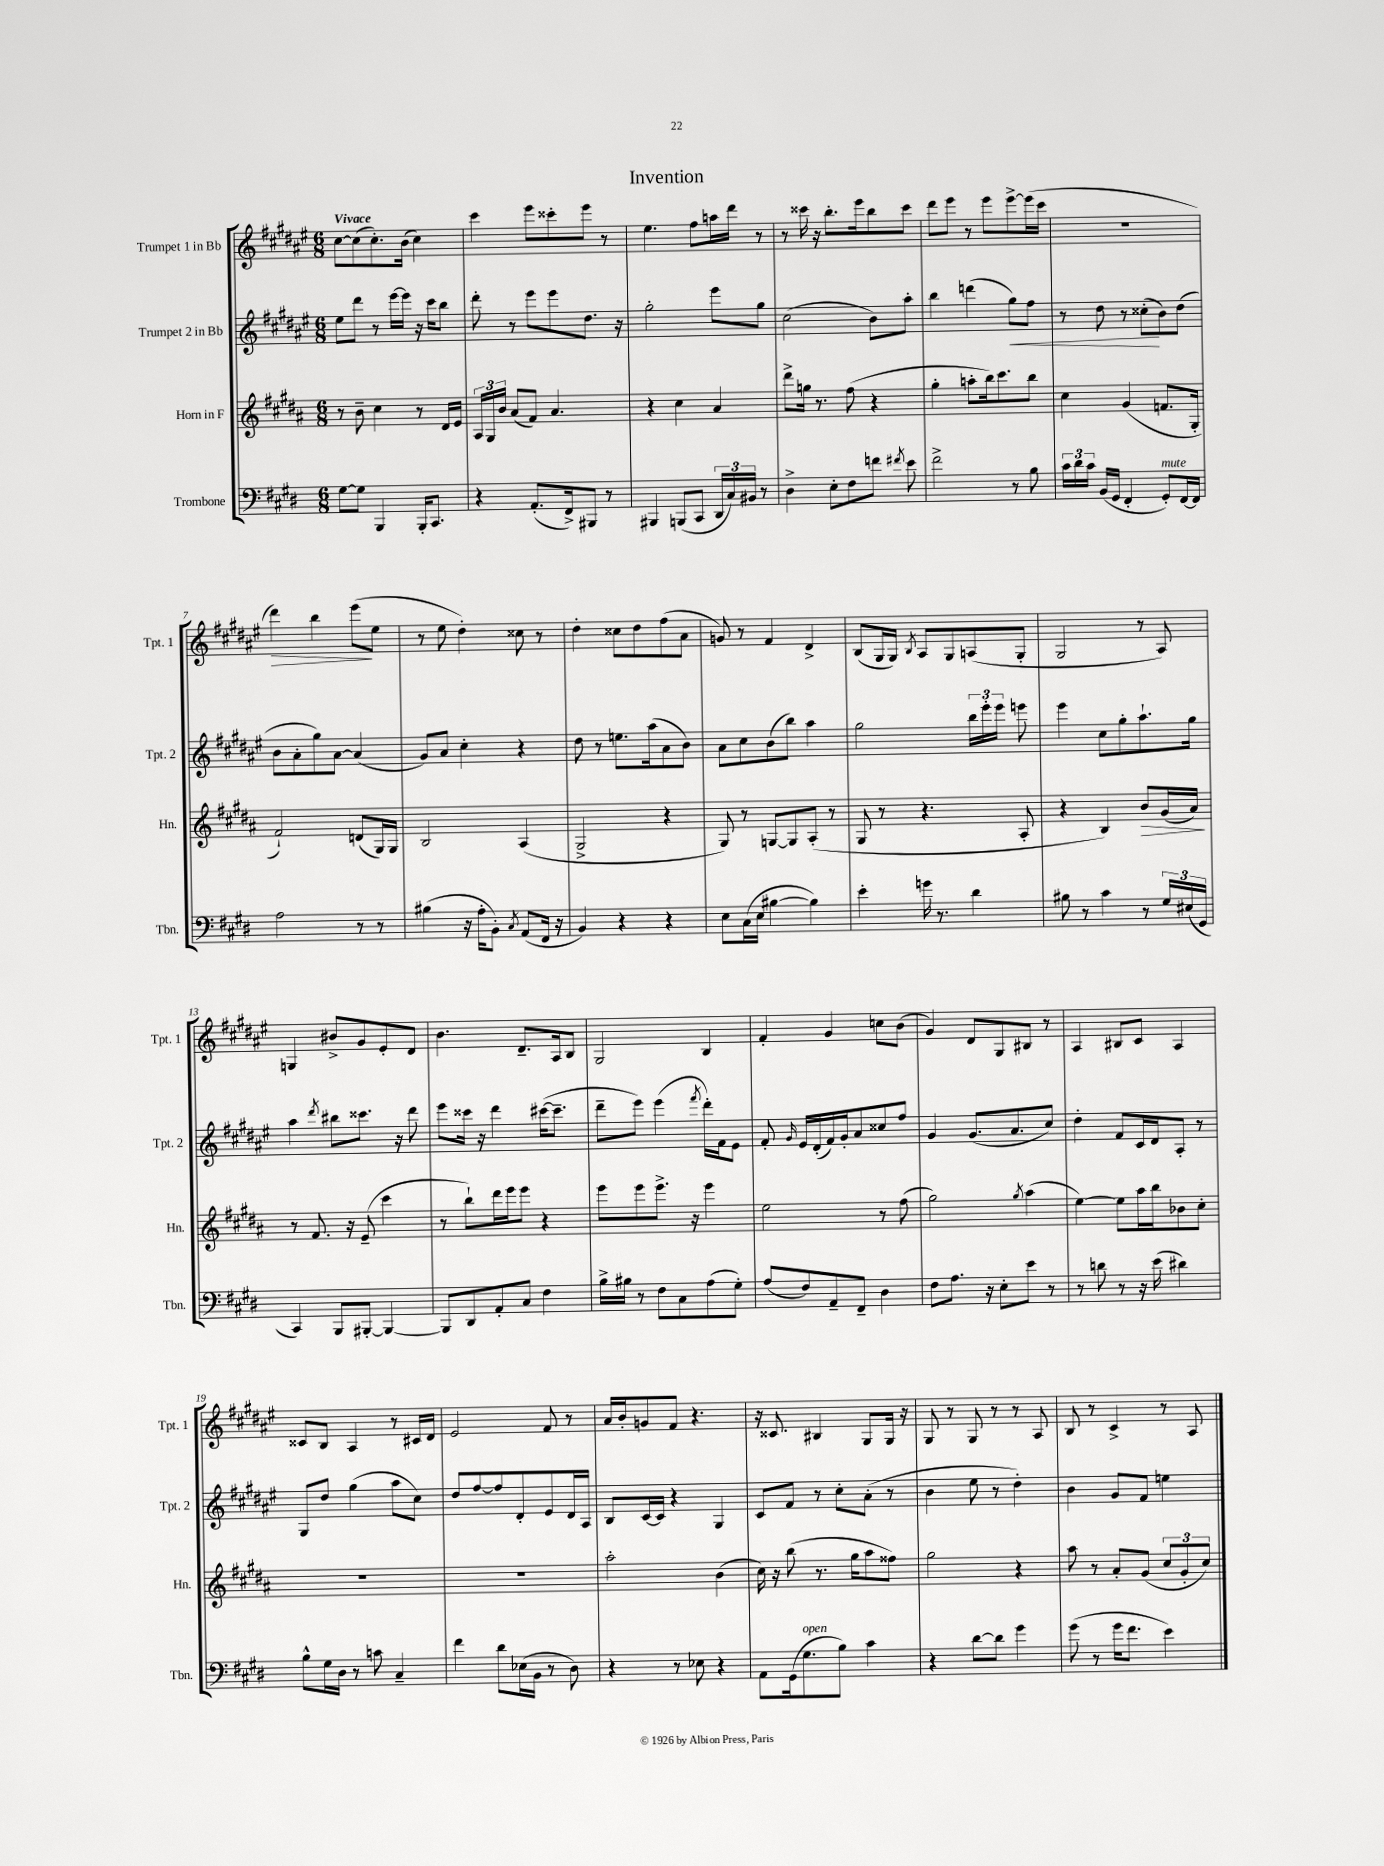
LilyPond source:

\header { title = "Invention" }
<<
\new StaffGroup <<
\new Staff = "s0" \with { instrumentName = "Trumpet 1 in Bb" shortInstrumentName = "Tpt. 1" } {
    \clef treble \key fis \major \numericTimeSignature \time 6/8 \tempo "Vivace"
    \autoBeamOff cis''8[~ cis''8( cis''8.-.) b'16]( cis''4) |
    cis'''4 eis'''8[ cisis'''8-. eis'''8] r8 |
    eis''4. fis''8[ a''16 dis'''16] r8 |
    r8 cisis'''16 r16 b''8.[-. eis'''16 b''8 cisis'''8] |
    dis'''8[ eis'''8] r8 eis'''8[ eis'''8~-> eis'''16( cis'''16] |
    R2. |
    dis'''4\>) b''4 eis'''8[\!( eis''8] |
    r8 eis''8 dis''4-.) cisis''8 r8 |
    dis''4-. cisis''8[ dis''8 fis''8( ais'8] |
    g'8) r8 fis'4 dis'4-> |
    b8[( gis16 gis16]) \acciaccatura { b8 } ais8[ gis8 a8( gis8]-. |
    gis2 r8 ais8) |
    g4 bis'8[-> gis'8 eis'8-. dis'8] |
    b'4. dis'8.[-- ais16 b8] |
    gis2 b4 |
    fis'4-. gis'4 c''8[ b'8]( |
    gis'4) dis'8[ gis8 bis8] r8 |
    ais4 bis8[ cis'8] ais4 |
    cisis'8[ b8] ais4 r8 cis'16[ dis'16] |
    eis'2 fis'8 r8 |
    ais'16[ b'16-. g'8 fis'8] r4. |
    r16 cisis'8. bis4 gis8[ gis16] r16 |
    gis8 r8 gis8 r8 r8 ais8 |
    b8 r8 cis'4-> r8 ais8 \bar "|." |
}
\new Staff = "s1" \with { instrumentName = "Trumpet 2 in Bb" shortInstrumentName = "Tpt. 2" } {
    \clef treble \key fis \major \numericTimeSignature \time 6/8
    \autoBeamOff eis''8[ dis'''8] r8 eis'''16[~ eis'''16] r16 cis'''16[ b''8] |
    dis'''8-. r8 eis'''8[ eis'''8 dis''8.] r16 |
    gis''2-. eis'''8[ gis''8] |
    cis''2( b'8[) ais''8]-. |
    b''4 d'''4( gis''8[\<) fis''8] |
    r8 dis''8 r8 cisis''8[-.\!( b'8) dis''8]( |
    b'8[ ais'8-. gis''8) ais'8]~ ais'4( |
    gis'8[) ais'8] cis''4-. r4 |
    dis''8 r8 e''8.[ ais''16( ais'8 b'8]) |
    ais'8[ cis''8 b'8( b''8]) ais''4 |
    gis''2 \tuplet 3/2 { b''16[ eis'''16-. eis'''16] } e'''8 |
    eis'''4 cis''8[ gis''8-. ais''8.-! gis''16] |
    ais''4 \acciaccatura { dis'''8 } bis''8[ cisis'''8.] r16 dis'''8 |
    eis'''8[ cisis'''16] r16 dis'''4 cis'''16[~( cis'''8.]-- |
    dis'''8[-- eis'''8]) eis'''4( \acciaccatura { fis'''8 } dis'''16[-.) fis'16 eis'8] |
    fis'8-. \grace { gis'16 } eis'16[ dis'16-.( fis'16) gis'16-. ais'8 cisis''8 fis''8] |
    gis'4 gis'8.[( ais'8. cis''8]) |
    dis''4-. fis'8[ cis'16 dis'16 ais8]-. r8 |
    gis8[ dis''8] gis''4( ais''8[ cis''8]) |
    dis''8[ fis''8~ fis''8 dis'8-. eis'8 dis'16 ais16] |
    b8[ cis'16~ cis'16] r4 gis4 |
    cis'8[ fis'8] r8 cis''8[-. ais'8]-.( r8 |
    b'4 eis''8 r8 dis''4-.) |
    b'4 gis'8[ fis'8] e''4 \bar "|." |
}
\new Staff = "s2" \with { instrumentName = "Horn in F" shortInstrumentName = "Hn." } {
    \clef treble \key b \major \numericTimeSignature \time 6/8
    \autoBeamOff r8 b'8-- cis''4 r8 dis'16[ e'16] |
    \tuplet 3/2 { ais16[ gis16 b'16] } ais'8[( fis'8]) ais'4. |
    r4 cis''4 ais'4 |
    dis'''8[-> g''16] r8. fis''8( r4 |
    gis''4-. a''8[-. b''16) cis'''8. b''8] |
    cis''4 gis'4( f'8.[ gis16]-. |
    fis'2-!) d'8[( gis16) gis16] |
    b2 ais4( |
    gis2-> r4 |
    gis8) r8 g8[~ g8 ais8]-.( r8 |
    gis8 r8 r4. ais8-. |
    r4 b4) b'8[\> gis'16( ais'16]\!) |
    r8 fis'8. r16 e'8--( cis'''4 |
    r8 b''8[-!) dis'''16 e'''16 e'''8] r4 |
    e'''8[ e'''8 e'''8.]-> r16 e'''4 |
    e''2 r8 fis''8( |
    gis''2) \acciaccatura { gis''8 } ais''4( |
    e''4~) e''8[ ais''16 b''16 bes'8 cis''8]-. |
    R2. |
    R2. |
    ais''2-. b'4( |
    cis''16) r16 b''8( r8. gis''16[ ais''8 fisis''8]) |
    gis''2 r4 |
    ais''8 r8 ais'8[-. gis'8]( \tuplet 3/2 { cis''8[ gis'8-. cis''8]) } \bar "|." |
}
\new Staff = "s3" \with { instrumentName = "Trombone" shortInstrumentName = "Tbn." } {
    \clef bass \key e \major \numericTimeSignature \time 6/8
    \autoBeamOff gis8[~ gis8] b,,4 b,,16[-. cis,8.] |
    r4 a,8.[-.( fis,16->) bis,,8] r8 |
    bis,,4 b,,8[( cis,8] \tuplet 3/2 { dis,16[ cis16) bis,16] } r8 |
    dis4-> e8[-. fis8 f'8] \acciaccatura { fis'8 } e'8 |
    fis'2-> r8 b8 |
    \tuplet 3/2 { cis'16[ dis'16 cis'16] } b,16[( gis,16] fis,4-. gis,8[-.^\markup { \italic "mute" }) fis,16~ fis,16] |
    a2 r8 r8 |
    bis4( r16 a16[-. b,8]-.) \acciaccatura { cis8 } a,8[( fis,16] r16 |
    b,4) r4 r4 |
    e8[ cis16( e16] bis4~ bis4) |
    e'4-. g'16 r8. dis'4 |
    bis8 r8 cis'4 r8 \tuplet 3/2 { gis16[ eis16( gis,16] } |
    cis,4) b,,8[ bis,,8]~-. bis,,4~ |
    bis,,8[ dis,8 a,8-. cis8] fis4 |
    b16[-> bis16] r8 fis8[ cis8 a8( gis8]-.) |
    a8[( fis8) a,8-- fis,8]-- dis4 |
    fis8[ a8.] r16 e8[-. e'8] r8 |
    r8 d'8 r8 r16 e'16( dis'4) |
    b8[-^ gis16 dis16] r8 c'8 cis4-- |
    fis'4 dis'8[ ees16( b,16] r8 dis8) |
    r4 r8 ees8 r4 |
    a,8[ gis,16( gis8.^\markup { \italic "open" } b8]) cis'4 |
    r4 dis'8[~ dis'8] gis'4 |
    gis'8( r8 gis'16[ fis'8.] e'4) \bar "|." |
}
>>
>>
